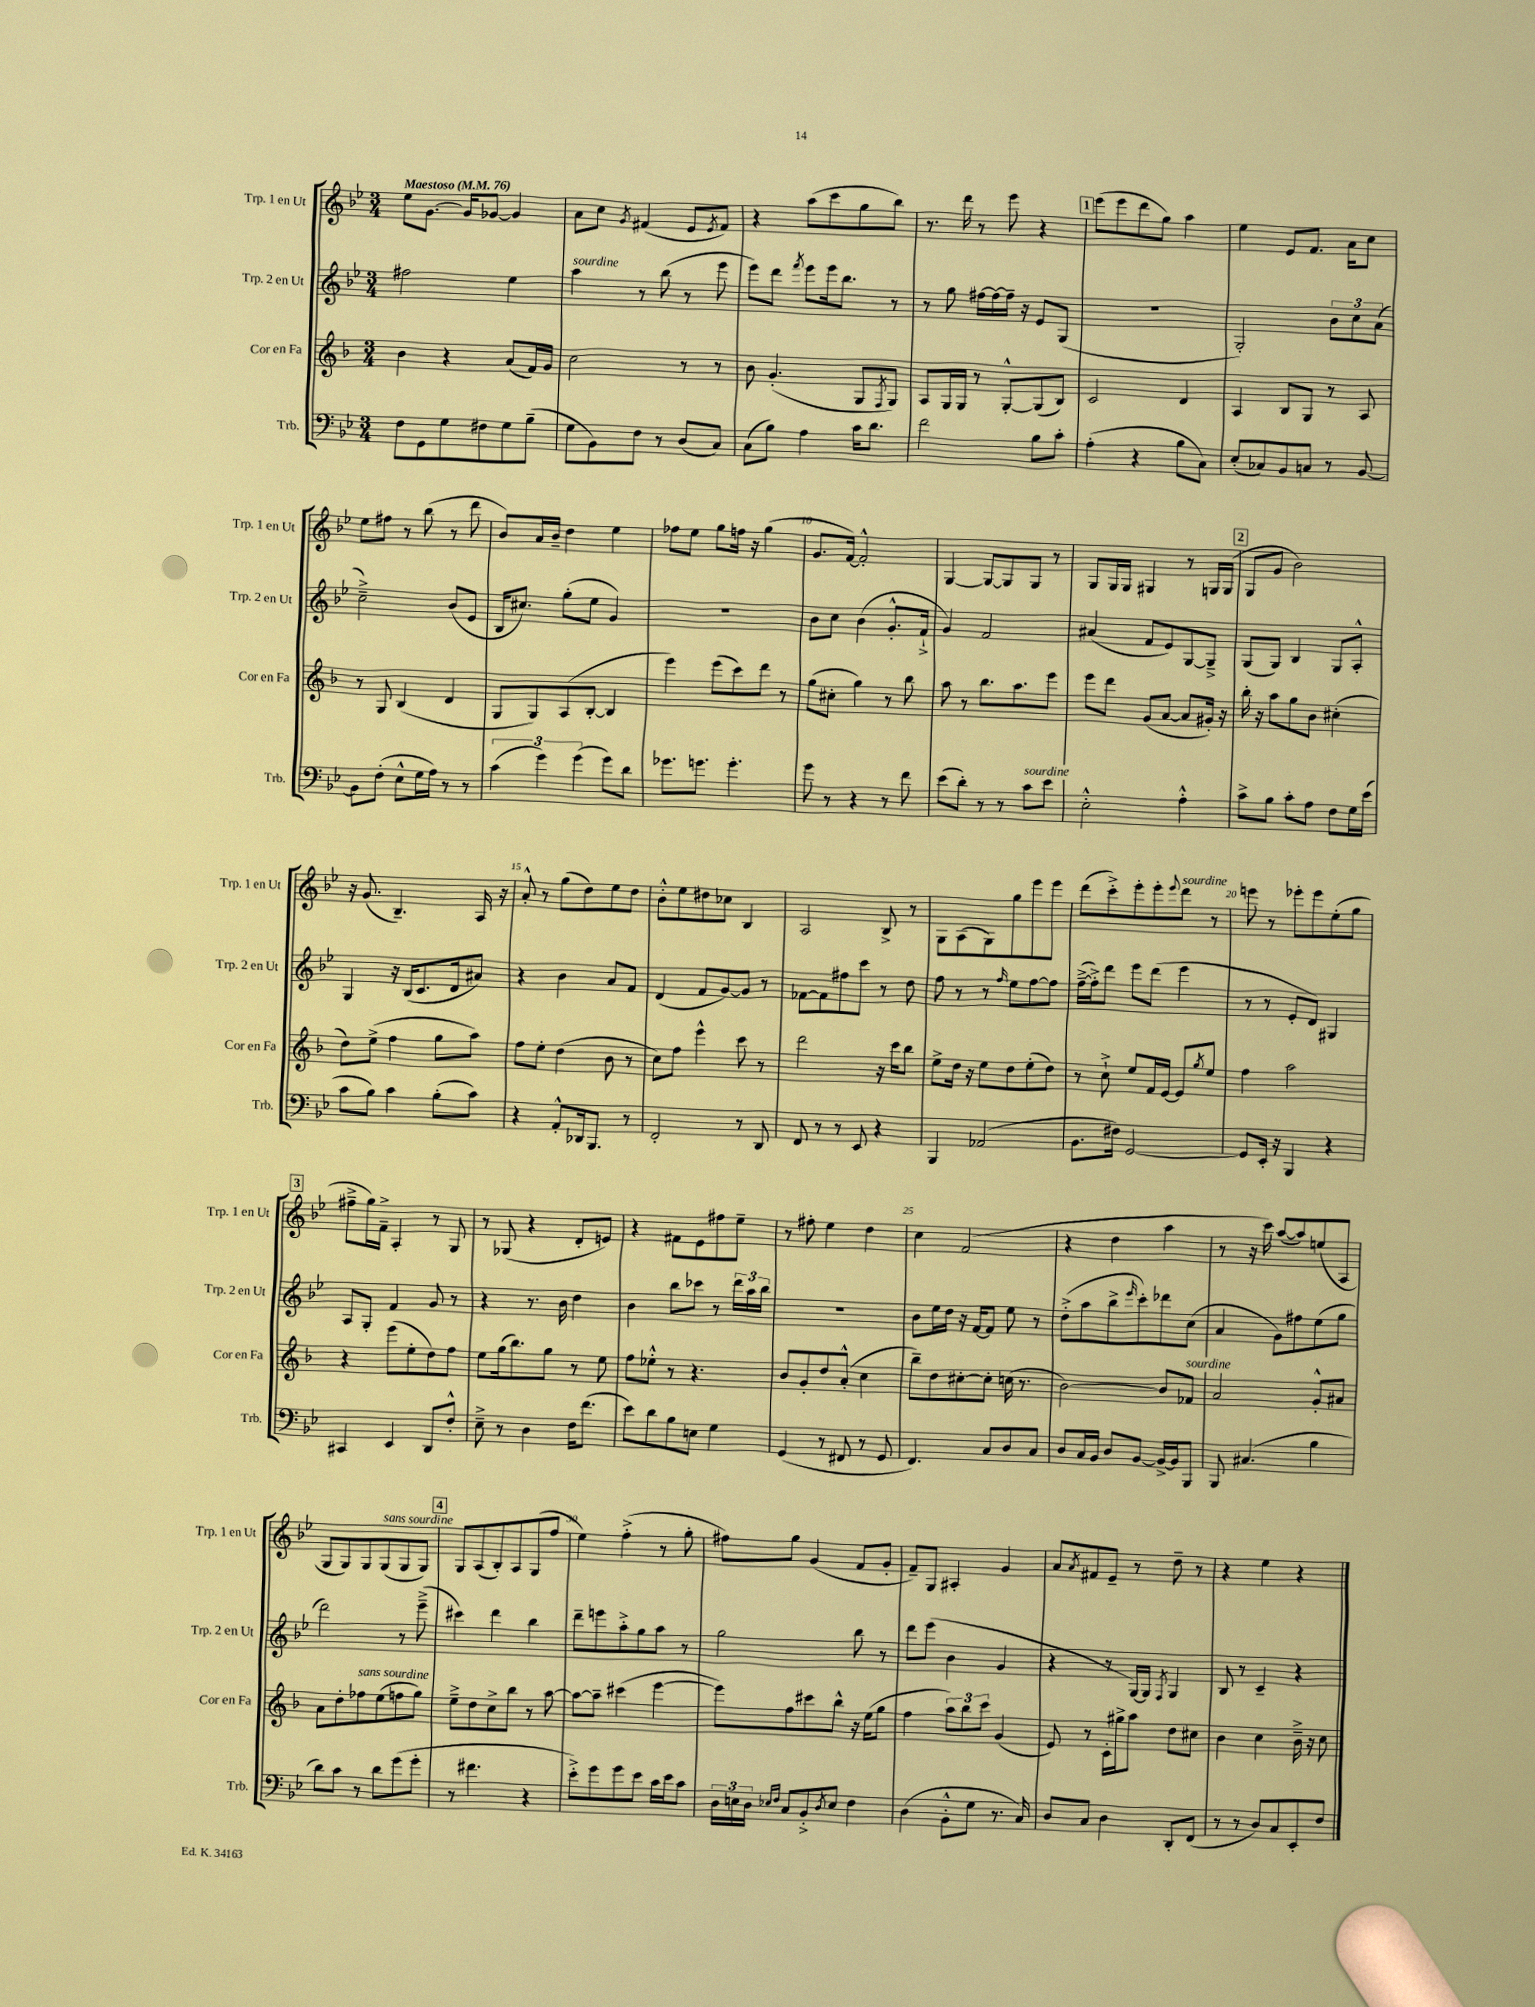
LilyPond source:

<<
\new StaffGroup <<
\new Staff = "s0" \with { instrumentName = "Trp. 1 en Ut" shortInstrumentName = "Trp. 1 en Ut" } {
    \clef treble \key bes \major \numericTimeSignature \time 3/4 \tempo "Maestoso" 4 = 76
    ees''8 g'8.~ g'16 ges'8~ ges'4 |
    a'8 c''8 \acciaccatura { g'8 } fis'4( ees'8 \acciaccatura { ees'8 } fis'8) |
    r4 a''8( c'''8 g''8 bes''8) |
    r8. d'''16 r8 ees'''8 r4 |
    \mark \markup { \box "1" } ees'''8( ees'''8 d'''8 g''8) a''4 |
    ees''4 ees'8 f'8. a'16 c''8 |
    ees''8 fis''8 r8 bes''8( r8 d'''8 |
    bes'8) a'16 bes'16-- d''4 ees''4 |
    fes''8 ees''8 g''8 f''16 r16 g''4( |
    g'8. f'16~) f'2-.-^ |
    g4~ g8~ g8 g8 r8 |
    g8 g16 g16 gis4 r8 g16 g16( |
    \mark \markup { \box "2" } g8 g'8 bes'2) |
    r16 g'8.( bes4.--) a16 r16 |
    a'8-.-^ r8 g''8( d''8) ees''8 d''8 |
    bes'8-.-^ ees''8 dis''8 ces''8 bes4 |
    a2 bes8-> r8 |
    g8 a8( g8) g''8 ees'''8 ees'''8 |
    d'''8( c'''8-.->) ees'''8-. ees'''8-. \appoggiatura { ees'''8 } d'''8^\markup { \italic "sourdine" } r8 |
    e'''8 r8 ees'''8-. ees'''8 ees''8-.( g''8 |
    \mark \markup { \box "3" } fis''8---> g''16) f'16---> a4-. r8 g8 |
    r8 ges8( r4 d'8-. e'8) |
    r4 fis'8 ees'8 fis''8 ees''8-- |
    r8 fis''8-. ees''4 d''4 |
    c''4 f'2( |
    r4 d''4 a''4 |
    r8 r16 c'''16) a''8~( a''8) e''8( a8 |
    g8 g8) g8 g8^\markup { \italic "sans sourdine" }( g8 g8) |
    \mark \markup { \box "4" } g8 a8( bes8-.) a8 g8( f''8 |
    ees''4) f''4-.->( r8 g''8-. |
    fis''8) g''8 g'4( f'8 g'8-. |
    f'8--) g8 ais4-. g'4 |
    a'8 \acciaccatura { a'8 } fis'8 ees'8-- r8 d''8-- r8 |
    r4 ees''4 r4 \bar "|." |
}
\new Staff = "s1" \with { instrumentName = "Trp. 2 en Ut" shortInstrumentName = "Trp. 2 en Ut" } {
    \clef treble \key bes \major \numericTimeSignature \time 3/4
    fis''2 ees''4 |
    a''4^\markup { \italic "sourdine" } r8 bes''8( r8 ees'''8 |
    ees'''8) d'''8 \acciaccatura { f'''8 } ees'''8 ees'''16 bes''8. r8 |
    r8 g''8 fis''16~ fis''16~ fis''16-- r16 ees'8 g8( |
    \mark \markup { \box "1" } R2. |
    g2-.) \tuplet 3/2 { bes'8 c''8 a'8( } |
    c''2--->) bes'8( ees'8 |
    bes16 cis''8.) g''8-.( ees''8 g'4) |
    R2. |
    bes'8 c''8 bes'4( g'8.-.-^ f'16-!-> |
    g'4) f'2 |
    ais'4( f'8 ees'8) g8~ g8---> |
    \mark \markup { \box "2" } g8( g8) bes4 g8 a8-.-^ |
    g4 r16 bes16( c'8. d'16 ais'8) |
    r4 bes'4 a'8 f'8 |
    d'4( f'8 g'8~) g'8 r8 |
    fes'8~ fes'8 fis''8 c'''8 r8 d''8 |
    f''8 r8 r8 \grace { f''16 } ees''8 f''8~ f''8 |
    f''16~--->( f''16-.->) d'''8 ees'''8 d'''8( ees'''4 |
    r8 r8 ees'8-. d'8) gis4 |
    \mark \markup { \box "3" } a8 g8-. f'4 g'8 r8 |
    r4 r8. bes'16 d''4 |
    bes'4 bes''8 ces'''8 r8 \tuplet 3/2 { d'''16 a''16 bes''16 } |
    R2. |
    bes'8 ees''16 d''16 r16 f'16~ f'8 ees''8 r8 |
    d''8-.->( a''8 bes''8-> \grace { ees'''16 } c'''8-.) des'''8 c''8( |
    a'4 g'8) fis''8 ees''8( g''8 |
    d'''2) r8 ees'''8--->( |
    \mark \markup { \box "4" } cis'''4) d'''4 bes''4 |
    d'''8-- e'''8 a''8-.-> g''8 a''8 r8 |
    g''2 bes''8 r8 |
    d'''8 ees'''8( bes'4 g'4 |
    r4 r8 g16~) g16 \acciaccatura { f8 } g4 |
    bes8 r8 c'4-- r4 \bar "|." |
}
\new Staff = "s2" \with { instrumentName = "Cor en Fa" shortInstrumentName = "Cor en Fa" } {
    \clef treble \key f \major \numericTimeSignature \time 3/4
    bes'4 r4 a'8( f'16) g'16 |
    c''2 r8 r8 |
    bes'8 g'4.-.( g8 \acciaccatura { f8 } g8) |
    a8 g16 g16 r8 g8~-.-^ g8( bes8) |
    \mark \markup { \box "1" } c'2 d'4 |
    a4 bes8 g8 r8 a8 |
    r8 g8 bes4( d'4 |
    g8 g8) a8( bes8~-. bes4 |
    e'''4) e'''8( c'''8) d'''8 r8 |
    g''8( cis''8-. g''4) r8 bes''8 |
    a''8 r8 bes''8. a''8. e'''8 |
    e'''8 d'''8 g'8( a'8~ a'8 gis'16-.) r16 |
    \mark \markup { \box "2" } bes''16-. r16 a''8 g''8 bes'8 cis''4-.( |
    d''8) e''8->( f''4 g''8 a''8) |
    f''8 e''8-. d''4( bes'8 r8 |
    c''8) f''8 e'''4-^ c'''8 r8 |
    d'''2 r16 c'''16 bes''8 |
    e''8-> d''16 r16 e''8 d''8 e''8-.( d''8) |
    r8 c''8-!-> e''8 f'16 e'16~ e'8 \acciaccatura { g''8 } e''8 |
    f''4 a''2 |
    \mark \markup { \box "3" } r4 e'''8( e''8-. d''8) f''8 |
    e''8 g''16( bes''8.) g''8 r8 e''8 |
    f''8 ees''8-.-^ r8 r4. |
    bes'8 g'8-. d''8 a'8-.-^( c''4 |
    bes''8--) d''8 cis''8~-. cis''8-. c''16( r8. |
    bes'2~) bes'8 fes'8^\markup { \italic "sourdine" } |
    a'2 g'8-.-^ ais'8 |
    a'8 d''8-. fes''8^\markup { \italic "sans sourdine" } e''8( f''8 g''8) |
    \mark \markup { \box "4" } e''8---> d''8 c''8-> bes''8 r8 a''8~ |
    a''8~ a''8-- cis'''4( e'''4~ |
    e'''8) f''8 cis'''8 bes''8-^ r16 e''16( g''8 |
    f''4 \tuplet 3/2 { a''8) bes''8 c'''8 } g'4( |
    e'8) r8 c'16-. gis''16-> a''8 d''8 cis''8 |
    bes'4 c''4 bes'16---> r16 c''8 \bar "|." |
}
\new Staff = "s3" \with { instrumentName = "Trb." shortInstrumentName = "Trb." } {
    \clef bass \key bes \major \numericTimeSignature \time 3/4
    f8 g,8 g8 fis8 g8 bes8--( |
    g8 bes,8) f8 r8 d8( c8) |
    c8( bes8) a4 c'16 d'8. |
    f'2 bes8 c'8-. |
    \mark \markup { \box "1" } a4-.( r4 bes8 c8) |
    ees8-.( ces8) bes,8 c8 r8 bes,8~ |
    bes,8 f8-.( ees8-^ g16 a16) r8 r8 |
    \tuplet 3/2 { c'4( g'4) g'4( } g'8) d'8 |
    ges'8. g'8. g'4.-. |
    g'8 r8 r4 r8 f'8 |
    ees'8( d'8-.) r8 r8 c'8^\markup { \italic "sourdine" } ees'8 |
    ees2-.-^ a4-.-^ |
    \mark \markup { \box "2" } c'8-> bes8 c'8-. a8 f8 g16 ees'16( |
    c'8 bes8) c'4 bes8-.( c'8) |
    r4 a,8-.-^ des,16 bes,,8. r8 |
    f,2-. r8 d,8 |
    f,8 r8 r8 ees,8 r4 |
    bes,,4 aes,2( |
    bes,8. fis16) g,2~ |
    g,8 ees,16-. r16 bes,,4 r4 |
    \mark \markup { \box "3" } cis,4 ees,4 d,8 f8-.-^ |
    ees8---> r8 d4 f16 f'8.( |
    ees'8) d'8 bes8 e8 g4 |
    g,4( r8 fis,8 r8 g,8 |
    f,4.) c8 d8 c8 |
    d8 c16 bes,16 d8 bes,8~ bes,16~-> bes,16 bes,,8 |
    bes,,8 cis4.( bes4 |
    d'8) c'8 r8 d'8 g'8( g'8-. |
    \mark \markup { \box "4" } r8 fis'4. r4 |
    ees'8-.->) g'8 g'8 ees'8 c'16 ees'16 c'8 |
    \tuplet 3/2 { d16 e16 d16 } \grace { ees16 f16 } c8 bes,8-.-> \acciaccatura { d8 } ees8 f4 |
    d4( bes,8-.-^ g8 r8. c16) |
    d8 c8 d4 d,8-. f,8( |
    r8 r8 d8) c8 ees,8-. f8 \bar "|." |
}
>>
>>
\layout { \context { \Score \override BarNumber.break-visibility = ##(#f #t #t) barNumberVisibility = #(every-nth-bar-number-visible 5) } }
